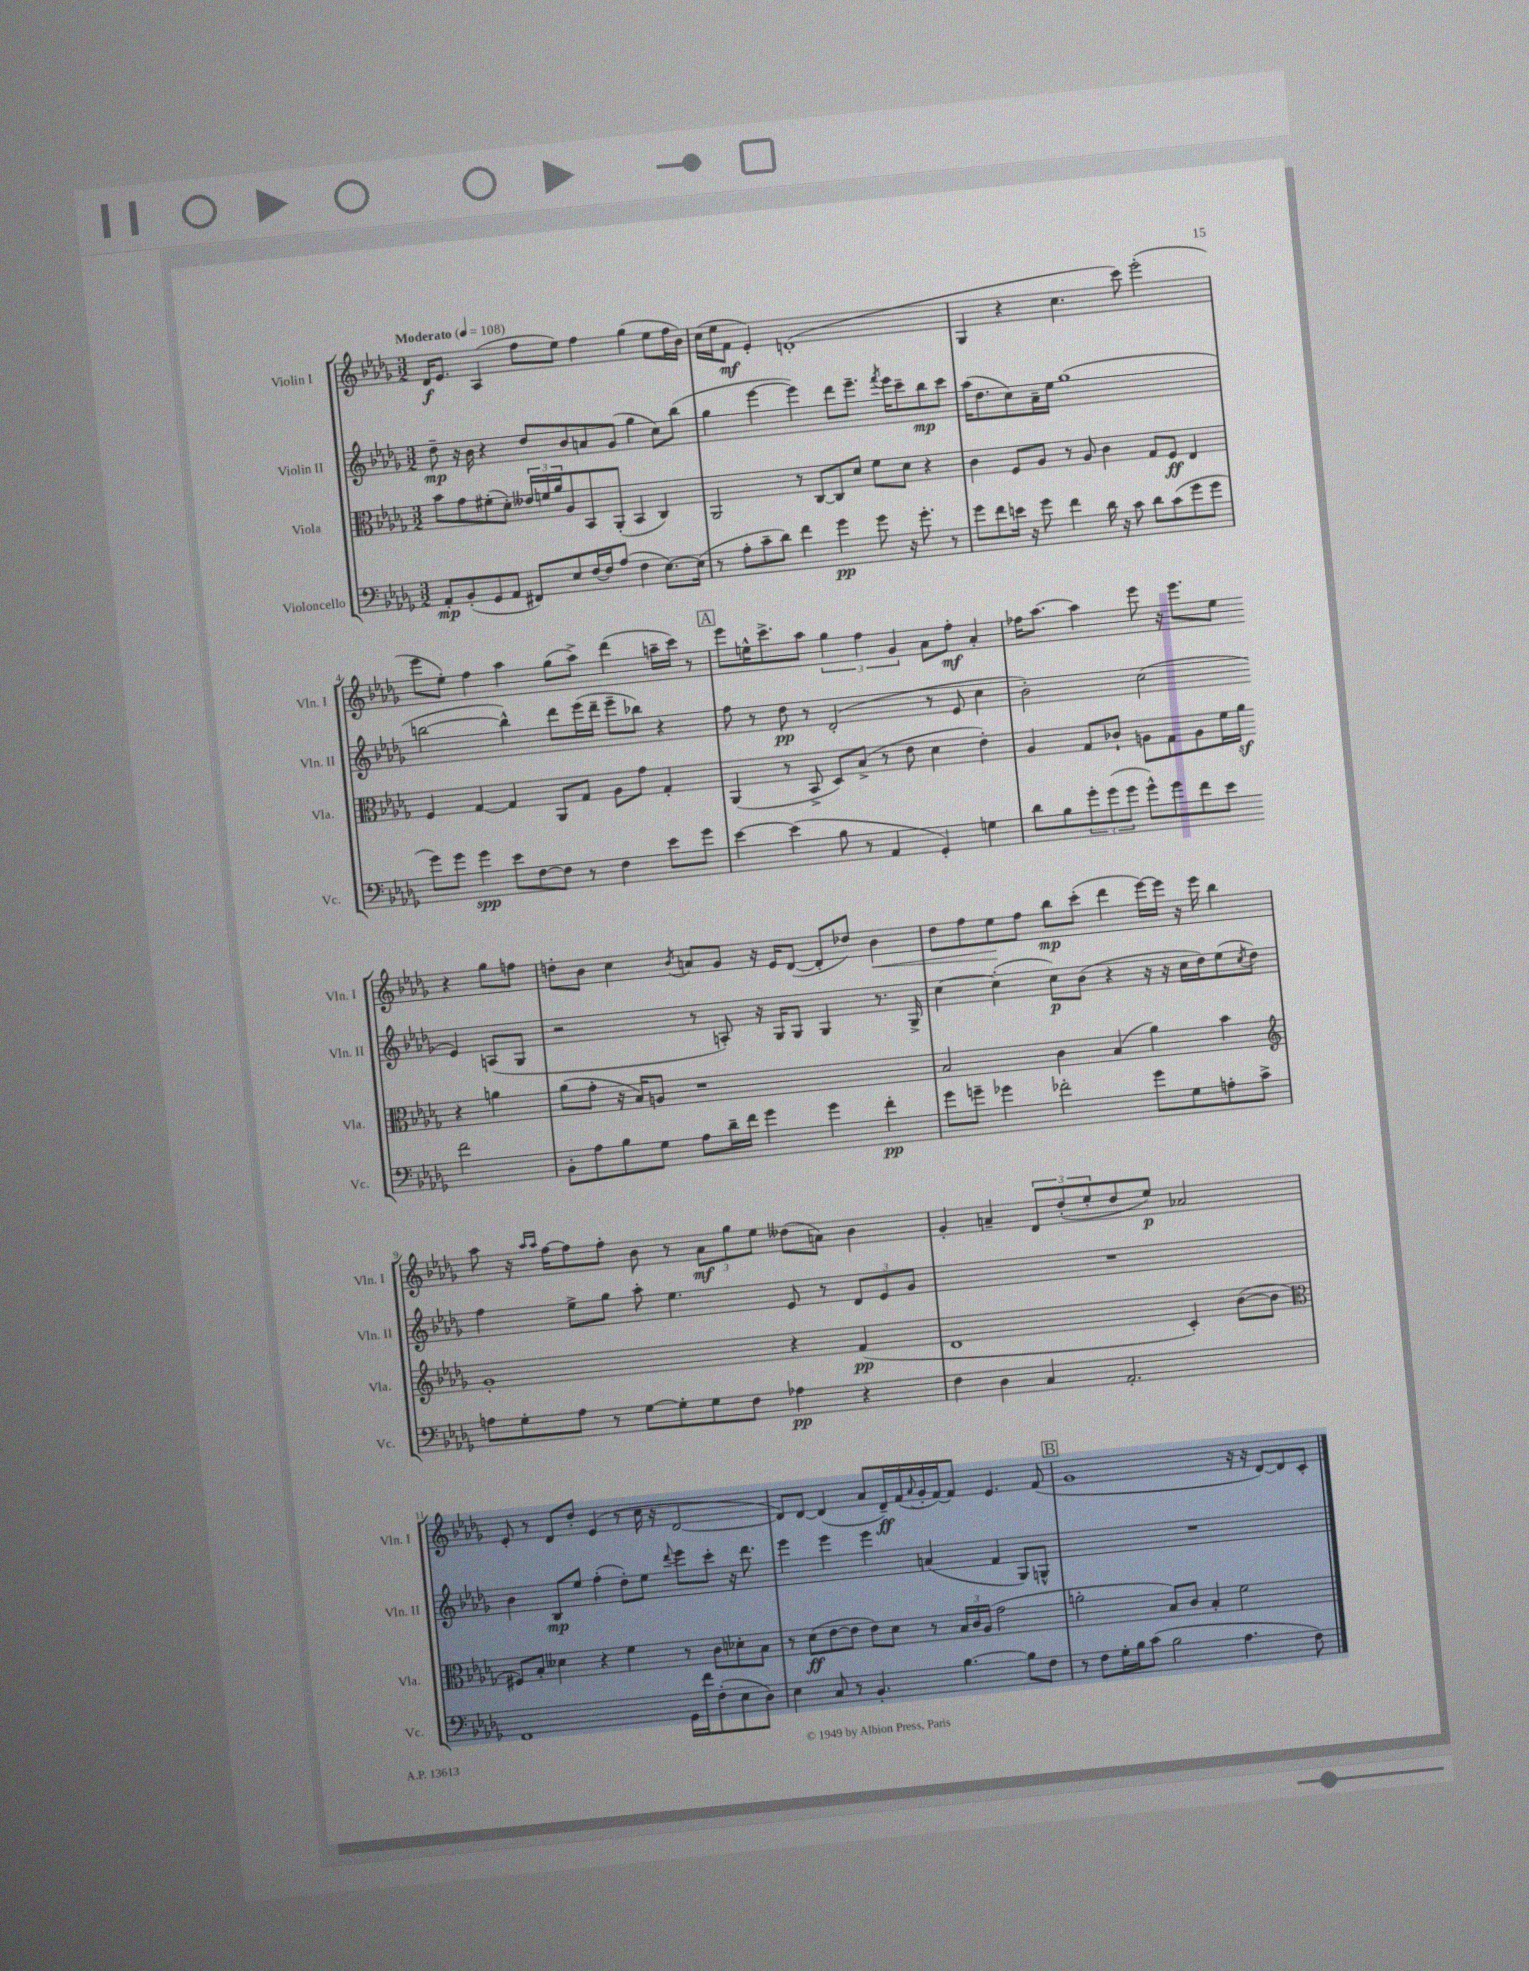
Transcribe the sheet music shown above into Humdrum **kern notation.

**kern	**kern	**kern	**kern
*staff4	*staff3	*staff2	*staff1
*clefF4	*clefC3	*clefG2	*clefG2
*k[b-e-a-d-g-]	*k[b-e-a-d-g-]	*k[b-e-a-d-g-]	*k[b-e-a-d-g-]
*M3/2	*M3/2	*M3/2	*M3/2
*MM108	*MM108	*MM108	*MM108
8AA-'/L	8b-\L	8dd-~\	16d-/LK
.	.	.	8.e-/J
(8BB-'/	8g-\	16r	.
.	.	16b-\	.
8GG-/	(8f#'\	4r	(4A-/
8AA-/J	8d-'\J)	.	.
8FF#/L)	24e--/LL	8dd-/L	8ff\L
.	24f/	.	.
.	24a-/J	.	.
8E-/	8A-/	8b-/	8ee-\J)
[16F/L	8BB-/	8a/	4ff\
16F/]J	.	.	.
(8A-/J	(8AA-'/J	(8g-/J	.
4F\	4BB-/	4gg-\	(4gg-\
[8.E-\L)	4C/)	8cc\L)	8ee-\L
.	.	(8bb-\J	16ff\L
(16E-\]Jk	.	.	16b-\JJ)
=	=	=	=
8r	2AA-/	4gg-\	(16cc\LL
.	.	.	16ee-\J
8A-'\L	.	.	8f\J
8c~\	.	[4eee-\	4e-'/)
8d-\J)	.	.	.
4f\	8r	4eee-\])	(1d'
.	[8C/L	.	.
4g-\	8C/]	8ddd-\L	.
.	8d-/J	8.eee-~\J	.
8g-\	8f\L	.	.
.	.	8qfff/	.
.	.	16eee-\LK	.
16r	8d-\J	8ccc~\	.
8.g-'\	.	.	.
.	4r	8bb-\	.
8r	.	8ccc\J	.
=	=	=	=
8g-\L	4c\	(16aa-\LK	4G-/
.	.	8.dd-\	.
8f\	.	.	.
16e\Jk	8F/L	8cc\)	4r
16r	.	.	.
8g-\	8A-/J	16a-~\L	.
.	.	16ee-\JJ	.
4f\	8r	(1gg-	4.cc\
.	8A-/	.	.
16d-\	4c\	.	.
16r	.	.	.
8c\	.	.	8ccc\)
8d-\L	8G-/L	.	(2eee-'\
(8c\	8F/J	.	.
8g-\	4E-/	.	.
8g-\J	.	.	.
=	=	=	=
8g-\L)	4F/	[2bb\	8eee-\L
8g-\J	.	.	8ee-'\J)
4g-\	[4G-/	.	4ff\
8e-\L	4G-/]	4bb^^\])	4aa-\
[8F\	.	.	.
8F\]J	8AA-/L	8ddd-\L	(8gg-\L
8r	8G-/J	(16eee-\L	8aa-^\J)
.	.	16ddd-~\JJ	.
4F\	8A-\L	8eee-~\L	(4ddd-\
.	8g-\J	8bb-\J)	.
8e-\L	4G-'/	4r	16aa~\LL
.	.	.	16ccc\JJ)
8g-\J	.	.	8r
=	=	=	=
[4e-\	(4AA-/	8ff\	8eee-\L
.	.	8r	16ee^^\K
.	.	.	8.ccc^\
(4e-\]	8r	8dd-\	.
.	8BB-^/	8r	8aa-\J
8B-\	8D-/L)	(2d-'/	6gg-\
8r	(8B-^/J	.	.
.	.	.	6ff\
4AA-/	8r	.	.
.	.	.	6g-/
.	8e-\	.	.
4GG-'/)	4d-\	8r	8a-\L
.	.	8e-/	8ff'\J
4G\	4e-'\)	4cc\	4a-'/
=	=	=	=
8d-\L	4A-/	2b-'\)	16ff-\LK
.	.	.	[8.aa-\J
8B-\	.	.	.
12g-'\	8G-/L	.	4aa-\]
(12g-\	.	.	.
.	8c-`/J	.	.
12g-\J	.	.	.
8g-^^\L)	8A\L	(2cc\	8eee-\
8g-\	8G-\	.	16r
.	.	.	8.eee-\L
8f\	8A\	.	.
8e-\J	16f\L	.	8ee-\J
.	16a-\JJ	.	.
2f\	4r	4e-/)	4r
.	4a\	(8A/L	8gg-\L
.	.	8G-/J	8ff\J
=	=	=	=
8BB-'\L	(8a-\L	2r	8dd'\L
8A-\	8g-'\J	.	8b-\J
8B-\	16r	.	4cc\
.	16B-/LK)	.	.
8G-\J	8A/J	.	.
.	.	.	8qb-/
8A-\L	1r	8r	8a/L
16d-~\L	.	8A'/)	8g-/J
16f\JJ	.	.	.
4g-\	.	16r	16r
.	.	16G-/LK	16e-/LK
.	.	8G-/J	([8d-/J
4g-\	.	4G-/	8d-'/]L
.	.	.	8dd-/J)
4f'\	.	8.r	4b-\
.	.	16G-^/	.
=	=	=	=
8g-\L	2B-/	[4cc\	8dd-\L
8g~\J	.	.	8ff\
4g-\	.	(4cc'\]	8ee-\
.	.	.	8ff\J
2f-'\	4c\	8cc\L)	8bb-\L
.	.	(8b-\J	(8ccc'\J
.	(4B-/	4r	4ddd-\
8g-\L	4a-\)	16r	[16eee-\LL)
.	.	16r	16eee-\]JJ
8G-\	.	16cc\LL	16r
.	.	16dd-\J)	16eee-\
8A'\	4b-\	(8ee-\	4bb-\
.	.	8qcc/	.
8c^\J	.	8dd-\J)	.
=	=	=	=
*	*clefG2	*	*
8A\L	1g-'	4ff\	8aa-\
8G-'\	.	.	16r
.	.	.	16qqaa-/LL
.	.	.	16qqaa-/JJ
.	.	.	[16ff\LK
8A\J	.	8ee-^\L	8ff\]
8r	.	8gg-\J	8ff'\J
[8G-\L	.	8aa-'\	8b-\
8G-'\]	.	4.ee-\	8r
8G-\	.	.	12a-\L
.	.	.	12gg-\
8F\J	.	.	.
.	.	.	12ee-\J
4A-\	4r	8e-/	(8dd--\L
.	.	8r	8a\J)
4r	(4f/	12d-/L	4b-\
.	.	12e-/	.
.	.	12g-/J	.
=	=	=	=
4F\	1d-	1.r	4g-'/
4D-\	.	.	4a~/
4C/	.	.	12d-/L
.	.	.	(12dd-'/
.	.	.	12ee-'/
2.AA-'/	.	.	8dd-/
.	.	.	8ee-/J)
.	4c'/)	.	2a-/
.	([8b-\L	.	.
.	8b-\]J	.	.
=	=	=	=
*	*clefC3	*	*
1FF	8F#/L)	4b-\	8e-'/
.	8B-'/J	.	8r
.	4d--\	8B-/L	8d-/L
.	.	8ee-/J	8dd-'/J
.	4r	(4ff'\	(4e-/
.	4f\	8dd-'\L)	8r
.	.	8ee-\J	16cc\
.	.	.	16r
.	.	8qqddd-/	.
16GG-\LL	8r	8eee-\L	[2d-/
16f\J	.	.	.
(8F'\	8c\L	8ccc'\J	.
8E-\	8d-'\	16r	.
.	.	8.ddd-\	.
8D-\J)	8B-\J	.	.
=	=	=	=
4E-\	8r	4eee-\	8d-/]L)
.	(8d-\L	.	[8d-/J
8C/	[8e-\	4eee-\	(4d-/]
8r	8e-\]J	.	.
4.BB-'/	8e-\L)	4eee-\	8a-/L
.	8d-\J	.	16d-~/L)
.	.	.	(16f/
.	.	.	8qqa-/
.	8r	(4a/	16g-'/
.	.	.	[16f/J)
[4.B-\	24B-/LL	.	8f/]J
.	24c/	.	.
.	(24A-/JJ	.	.
.	2g-\	4f/	4.e-/
8B-\]L	.	8G-/L)	.
8F\J	.	8G^^/J	(8f/
=	=	=	=
8r	2a'\	1.r	1g-
8F\L	.	.	.
16G-'\L	.	.	.
16B-\J	.	.	.
(8c\J	.	.	.
2B-\	8B-/L)	.	.
.	8c/J	.	.
.	4B-'/	.	.
4.A-\	2f\	.	16r
.	.	.	16r
.	.	.	[8d-/L)
.	.	.	8d-/]
8F\)	.	.	8c'/J
==	==	==	==
*-	*-	*-	*-
